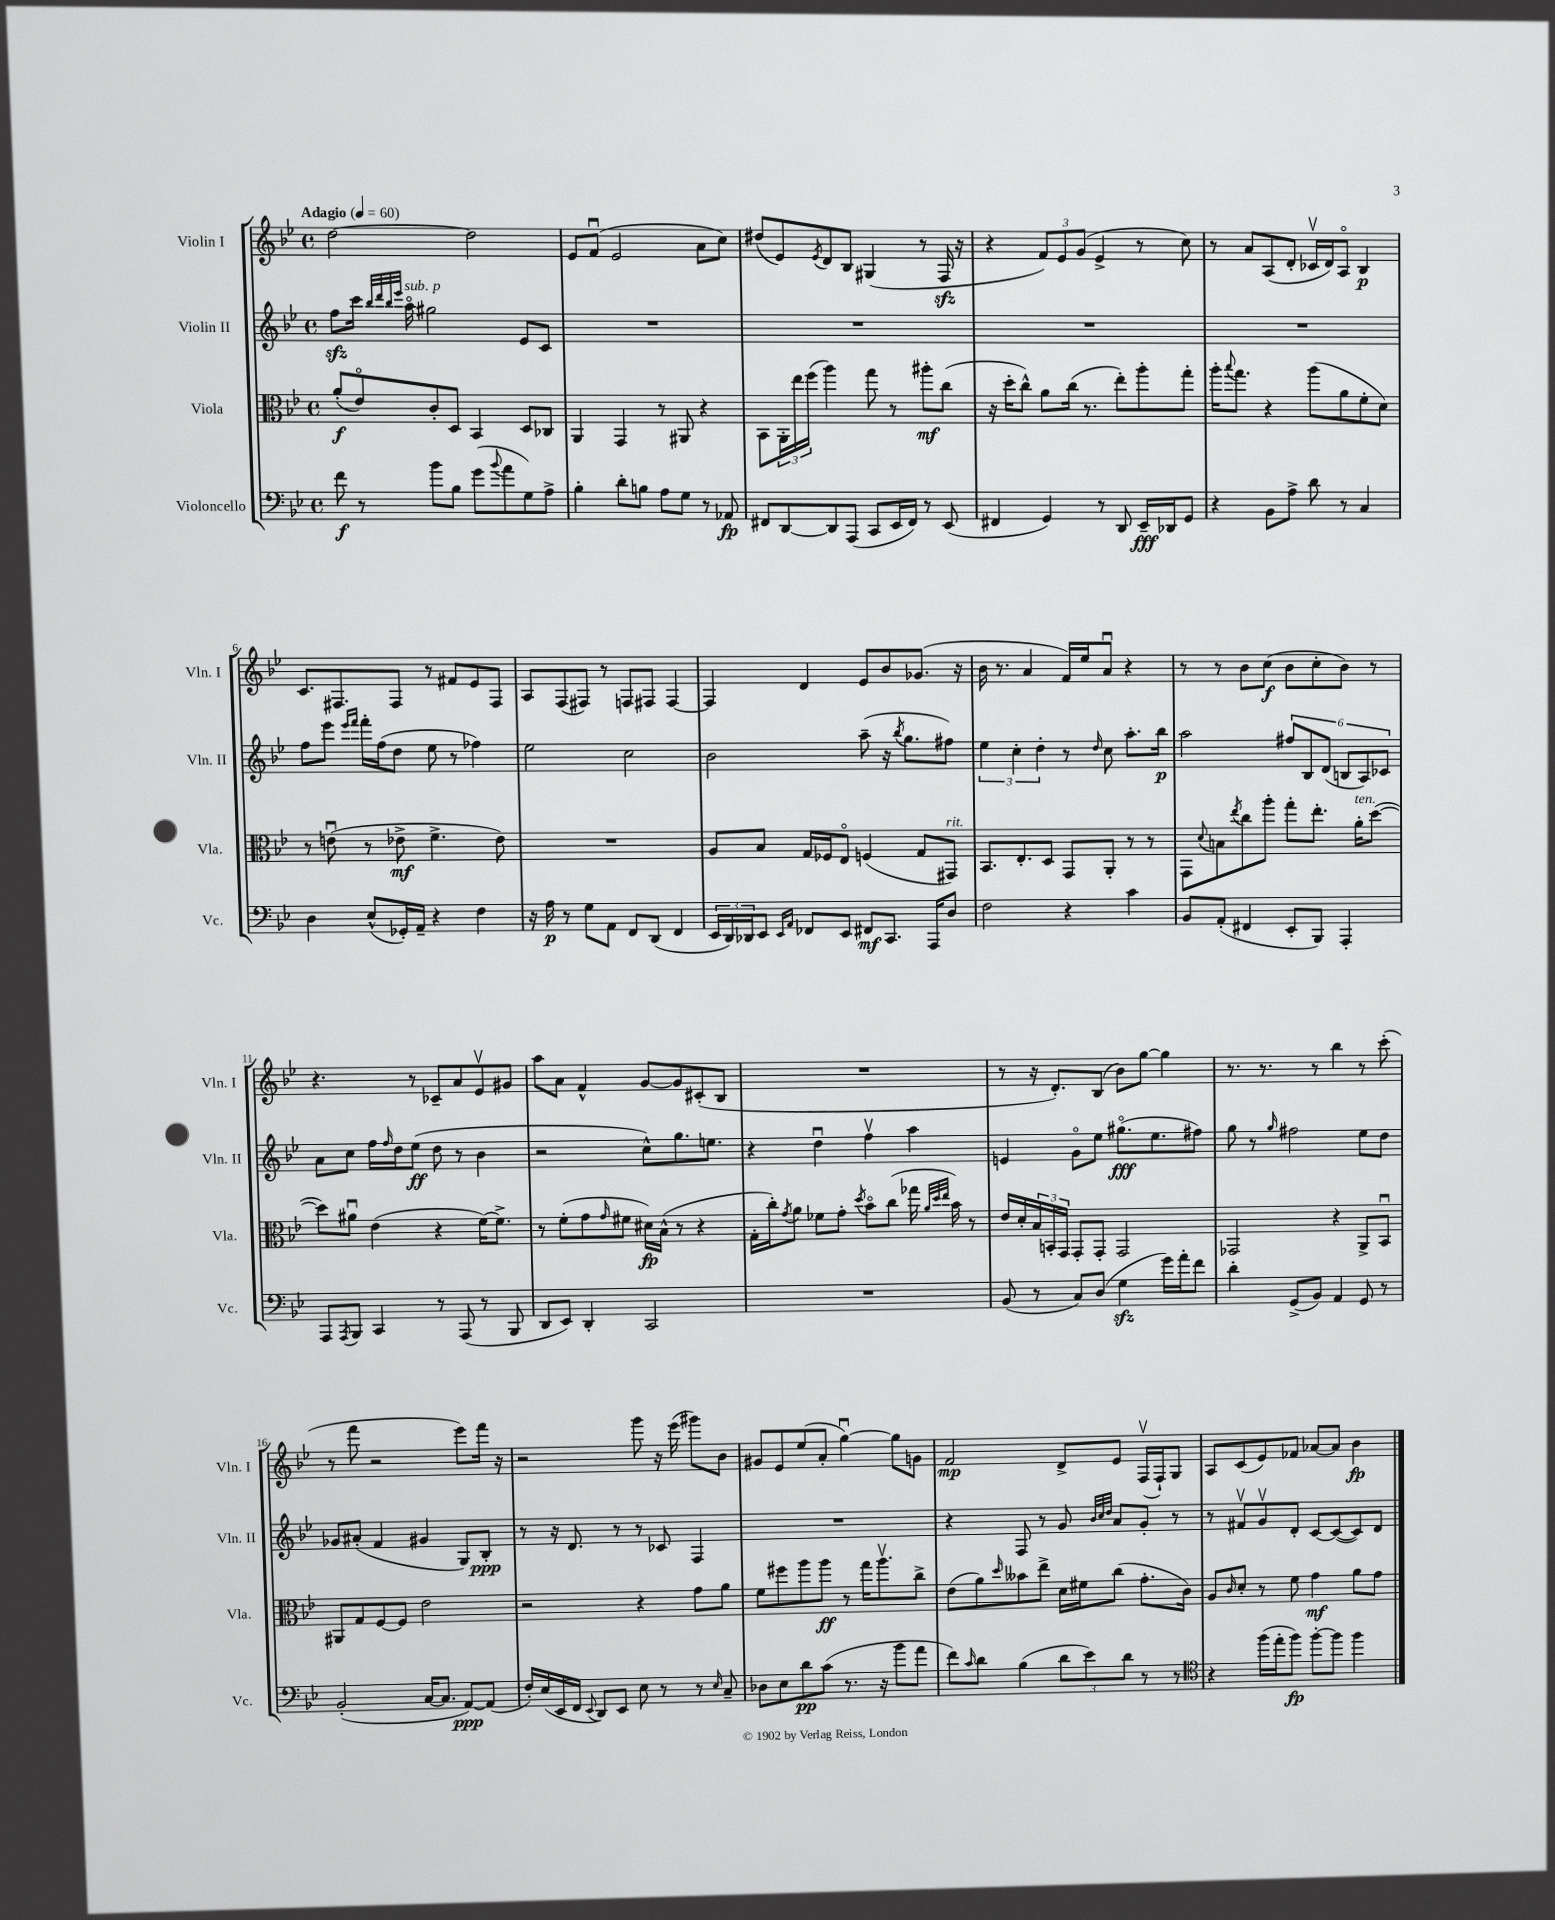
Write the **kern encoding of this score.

**kern	**dynam	**kern	**dynam	**kern	**dynam	**kern	**dynam
*part4	*part4	*part3	*part3	*part2	*part2	*part1	*part1
*staff4	*staff4	*staff3	*staff3	*staff2	*staff2	*staff1	*staff1
*I"Violoncello	*	*I"Viola	*	*I"Violin II	*	*I"Violin I	*
*I'Vc.	*	*I'Vla.	*	*I'Vln. II	*	*I'Vln. I	*
*clefF4	*	*clefC3	*	*clefG2	*	*clefG2	*
*k[b-e-]	*	*k[b-e-]	*	*k[b-e-]	*	*k[b-e-]	*
*M4/4	*	*M4/4	*	*M4/4	*	*M4/4	*
*met(c)	*	*met(c)	*	*met(c)	*	*met(c)	*
*MM60	*	*MM60	*	*MM60	*	*MM60	*
=1	=1	=1	=1	=1	=1	=1	=1
!	!	!	!	!	!	!LO:TX:a:B:t=Adagio	!
8f\	f	(8a'/L	f	8ffzz\L	.	[2dd\	.
8r	.	8e-/)	.	16ccc\Jk	.	.	.
.	.	.	.	32qqbb-/LLL	.	.	.
.	.	.	.	32qqddd/	.	.	.
.	.	.	.	32qqbb-/	.	.	.
.	.	.	.	32qqeee-/JJJ	.	.	.
!	!	!	!	!LO:TX:a:i:t=sub. p	!	!	!
.	.	.	.	16aa\	.	.	.
8b-\L	.	8c'/	.	2gg#X\	.	.	.
8B-\J	.	8D/J	.	.	.	.	.
(8g\L	.	4BB-/	.	.	.	2dd\]	.
8qqb-/	.	.	.	.	.	.	.
8a\	.	.	.	.	.	.	.
8G\)	.	8D/L	.	8e-/L	.	.	.
8A^\J	.	8C-X/J	.	8c/J	.	.	.
=2	=2	=2	=2	=2	=2	=2	=2
4B-'\	.	4AA/	.	1r	.	8e-/L	.
.	.	.	.	.	.	(8fu/J	.
8d'\L	.	4GG/	.	.	.	2e-/	.
8Bn\J	.	.	.	.	.	.	.
8A\L	.	8r	.	.	.	.	.
8G\J	.	8AA#X/	.	.	.	.	.
8r	.	4r	.	.	.	8a\L	.
8AA-X/	fp	.	.	.	.	8cc\J)	.
=3	=3	=3	=3	=3	=3	=3	=3
8FF#X/L	.	8BB-\L	.	1r	.	(8dd#X/L	.
[8DD/	.	24AA'\L	.	.	.	8e-/)	.
.	.	24ee-\	.	.	.	.	.
.	.	(24ff\JJ	.	.	.	.	.
.	.	.	.	.	.	8qe-/	.
8DD/]	.	4aa\)	.	.	.	8d/	.
(8AAA/J	.	.	.	.	.	8B-/J	.
8CC/L	.	8gg\	.	.	.	(4G#X/	.
16EE-/L	.	8r	.	.	.	.	.
16FF#/JJ)	.	.	.	.	.	.	.
8r	.	8aa#X'\L	mf	.	.	8r	.
(8EE-/	.	(8cc\J	.	.	.	16Fzz/	.
.	.	.	.	.	.	16r	.
=4	=4	=4	=4	=4	=4	=4	=4
4FF#X/	.	16r	.	1r	.	4r	.
.	.	16dd'\KL	.	.	.	.	.
.	.	8cc^^\J)	.	.	.	.	.
4GG/)	.	8a\L	.	.	.	12f/L)	.
.	.	.	.	.	.	12e-/	.
.	.	(16cc\Jk	.	.	.	.	.
.	.	.	.	.	.	(12g/J	.
.	.	8.r	.	.	.	.	.
8r	.	.	.	.	.	4e-^/	.
8DD/	.	8ee-'\L)	.	.	.	.	.
16EE-~/LL	fff	8aa'\	.	.	.	8r	.
16DD-X/J	.	.	.	.	.	.	.
8GG/J	.	8gg'\J	.	.	.	8cc\)	.
=5	=5	=5	=5	=5	=5	=5	=5
4r	.	16aa'\KL	.	1r	.	8r	.
.	.	8qqbb-/	.	.	.	.	.
.	.	8.gg\J	.	.	.	.	.
.	.	.	.	.	.	8a/L	.
8BB-\L	.	4r	.	.	.	(8A/	.
8A^\J	.	.	.	.	.	8d'/J	.
8d\	.	(8aa\L	.	.	.	16c-Xv/LL	.
.	.	.	.	.	.	16d/J)	.
8r	.	8a\	.	.	.	8A/J	.
4C/	.	8f'\	.	.	.	4B-/	p
.	.	8d\J)	.	.	.	.	.
!!LO:LB:g=z
=6	=6	=6	=6	=6	=6	=6	=6
4D\	.	8r	.	8ff\L	.	8.c/L	.
.	.	(8enu\	.	8eee-\J	.	.	.
.	.	.	.	.	.	8.F#X/	.
.	.	.	.	16qqeee-/LL	.	.	.
.	.	.	.	16qqfff/JJ	.	.	.
(8E-^^/L	.	8r	.	16fff'\LL	.	.	.
.	.	.	.	(16ff\J	.	.	.
16GG-X'/L)	.	8e-X^\	mf	8dd\J	.	8F#/J	.
16AA~/JJ	.	.	.	.	.	.	.
4r	.	4.f^\	.	8ee-\	.	8r	.
.	.	.	.	8r	.	8f#X/L	.
4F\	.	.	.	4ff-X\)	.	8e-/	.
.	.	8e-\)	.	.	.	8F#/J	.
=7	=7	=7	=7	=7	=7	=7	=7
16r	.	1r	.	2ee-\	.	8A/L	.
16A\	p	.	.	.	.	.	.
8r	.	.	.	.	.	(8F/	.
8G\L	.	.	.	.	.	8F#X/J)	.
8AA\J	.	.	.	.	.	8r	.
8FF/L	.	.	.	2cc\	.	8Fn/L	.
(8DD/J	.	.	.	.	.	8F#X/J	.
4FF/	.	.	.	.	.	[4F#/	.
=8	=8	=8	=8	=8	=8	=8	=8
24EE-/LL	.	8A/L	.	2b-\	.	4F#/]	.
24DD/)	.	.	.	.	.	.	.
24DD-X/J	.	.	.	.	.	.	.
8EE-/J	.	8B-/J	.	.	.	.	.
16qqEE-/LL	.	.	.	.	.	.	.
16qqAA/JJ	.	.	.	.	.	.	.
8FF-X/L	.	16G/LL	.	.	.	4d/	.
.	.	16F-X/J	.	.	.	.	.
8EE-/J	.	8E-/J	.	.	.	.	.
8FF#X/L	mf	(4Fn/	.	(8aa~\	.	8e-/L	.
8.CC/J	.	.	.	16r	.	8b-/	.
.	.	.	.	8qbb-/	.	.	.
.	.	.	.	8.gg\L	.	.	.
.	.	8G/L	.	.	.	(8.g-X/J	.
16AAA/KL	.	.	.	.	.	.	.
!	!	!LO:TX:a:i:t=rit.	!	!	!	!	!
8D/J	.	8GG#X/J)	.	8ff#X\J)	.	.	.
.	.	.	.	.	.	16r	.
=9	=9	=9	=9	=9	=9	=9	=9
2F\	.	8.BB-/L	.	6ee-\	.	16b-\	.
.	.	.	.	.	.	8.r	.
.	.	.	.	6cc'\	.	.	.
.	.	8.E-'/	.	.	.	.	.
.	.	.	.	.	.	4a/	.
.	.	.	.	6dd'\	.	.	.
.	.	8D/J	.	.	.	.	.
4r	.	8GG/L	.	8r	.	16f/LL)	.
.	.	.	.	.	.	16ee-/J	.
.	.	.	.	16qqdd/	.	.	.
.	.	8AA'/J	.	8cc\	.	8au/J	.
4c\	.	8r	.	8.aa'\L	.	4r	.
.	.	8r	.	.	.	.	.
.	.	.	.	16bb-\Jk	p	.	.
=10	=10	=10	=10	=10	=10	=10	=10
8BB-/L	.	8GG\L	.	2aa\	.	8r	.
.	.	8qqd/	.	.	.	.	.
(8AA'/J	.	8Bn\	.	.	.	8r	.
.	.	8qee-/	.	.	.	.	.
4FF#X/	.	8cc\	.	.	.	8b-\L	.
.	.	8aa'\J	.	.	.	(8cc\J	f
8EE-'/L	.	8gg'\L	.	12ff#X/L	.	8b-\L	.
.	.	.	.	12B-/	.	.	.
8BBB-/J)	.	8.ee-'\J	.	.	.	8cc'\	.
.	.	.	.	(12d/J	.	.	.
4AAA'/	.	.	.	12Bn/L	.	8b-\J)	.
!	!	!LO:TX:a:i:t=ten.	!	!	!	!	!
.	.	16a'\KL	.	.	.	.	.
.	.	.	.	12A/)	.	.	.
.	.	([8dd\J	.	.	.	8r	.
.	.	.	.	12c-X/J	.	.	.
!!LO:LB:g=z
=11	=11	=11	=11	=11	=11	=11	=11
8AAA/L	.	8dd\L])	.	8a\L	.	4.r	.
8qAAA/	.	.	.	.	.	.	.
8BBB-/J	.	8a#Xu\J	.	8cc\J	.	.	.
4CC/	.	(4e-\	.	16ff\LL	.	.	.
.	.	.	.	16qqff/	.	.	.
.	.	.	.	16dd\J	.	.	.
.	.	.	.	(8ee-\J	ff	8r	.
8r	.	4r	.	8dd\	.	8c-X~/L	.
(8AAA/	.	.	.	8r	.	8a/	.
8r	.	[16f\KL)	.	4b-\	.	8e-v/	.
.	.	8.f^\J]	.	.	.	.	.
8BBB-/	.	.	.	.	.	8g#X/J	.
=12	=12	=12	=12	=12	=12	=12	=12
8DD/L	.	8r	.	2r	.	8aa\L	.
8EE-/J)	.	(8f'\L	.	.	.	8a\J	.
4DD'/	.	8g\	.	.	.	4f^^/	.
.	.	16qqg/	.	.	.	.	.
.	.	8f#X\J	.	.	.	.	.
2CC/	.	16d#X\LL)	fp	8cc^^\L)	.	[8g/L	.
.	.	(16B-^^\JJ	.	.	.	.	.
.	.	8r	.	8.gg\	.	8g/]	.
.	.	4r	.	.	.	(8c#X'/	.
.	.	.	.	8.een\J	.	.	.
.	.	.	.	.	.	8B-/J	.
=13	=13	=13	=13	=13	=13	=13	=13
1r	.	16G'\LL	.	4r	.	1r	.
.	.	16cc'\J)	.	.	.	.	.
.	.	8qg/	.	.	.	.	.
.	.	8a\J	.	.	.	.	.
.	.	8f-X\L	.	4ddu\	.	.	.
.	.	8g'\J	.	.	.	.	.
.	.	8qdd/	.	.	.	.	.
.	.	8b-\L	.	4ffv\	.	.	.
.	.	(8cc\J	.	.	.	.	.
.	.	16gg-X\	.	4aa\	.	.	.
.	.	32qqa/LLL	.	.	.	.	.
.	.	32qqdd/	.	.	.	.	.
.	.	32qqee-/JJJ	.	.	.	.	.
.	.	16b-\)	.	.	.	.	.
.	.	8r	.	.	.	.	.
=14	=14	=14	=14	=14	=14	=14	=14
(8BB-/	.	16e-/LL	.	4en/	.	8r	.
.	.	16d'/	.	.	.	.	.
8r	.	24B-/	.	.	.	16r	.
.	.	24BBn'/	.	.	.	.	.
.	.	.	.	.	.	8.d'/L)	.
.	.	24GG/JJ	.	.	.	.	.
8C/L)	.	8GG'/L	.	8g\L	.	.	.
(8D/J	.	8GG'/J	.	8ee-\J	.	(8B-/J	.
4Gzz\	.	2GG/	.	(8.gg#X\L	fff	8b-\L)	.
.	.	.	.	.	.	[8gg\J	.
.	.	.	.	8.ee-\	.	.	.
16g\LL)	.	.	.	.	.	4gg\]	.
16a'\J	.	.	.	.	.	.	.
8f\J	.	.	.	8ff#X\J)	.	.	.
=15	=15	=15	=15	=15	=15	=15	=15
4d'\	.	2GG-X/	.	8gg\	.	8.r	.
.	.	.	.	8r	.	.	.
.	.	.	.	.	.	8.r	.
.	.	.	.	16qqgg/	.	.	.
(8GG^/L	.	.	.	2ff#X\	.	.	.
8BB-/J)	.	.	.	.	.	8r	.
4AA/	.	4r	.	.	.	4bb-\	.
8GG/	.	8AA^/L	.	8ee-\L	.	8r	.
8r	.	8BB-u/J	.	8dd\J	.	(8ccc'\	.
!!LO:LB:g=z
=16	=16	=16	=16	=16	=16	=16	=16
(2BB-'/	.	8AA#X/L	.	8g-X/L	.	8r	.
.	.	8G/	.	(8a#X'/J	.	8fff\	.
.	.	[8F/	.	4f/	.	2r	.
.	.	8F/J]	.	.	.	.	.
[16C/KL	.	2e-\	.	4g#X/	.	.	.
8.C/J]	.	.	.	.	.	.	.
[8AA/L)	ppp	.	.	8G/L)	.	8eee-\L)	.
(8AA/J]	.	.	.	8B-'/J	ppp	16fff\Jk	.
.	.	.	.	.	.	16r	.
=17	=17	=17	=17	=17	=17	=17	=17
16F'/LL)	.	2r	.	8r	.	2r	.
(16E-/	.	.	.	.	.	.	.
16EE-/	.	.	.	16r	.	.	.
16FF/JJ	.	.	.	8.d/	.	.	.
8qqEE-/	.	.	.	.	.	.	.
8DD/L)	.	.	.	.	.	.	.
8EE-/J	.	.	.	8r	.	.	.
8E-\	.	4r	.	8r	.	8ggg\	.
8r	.	.	.	8c-X/	.	16r	.
.	.	.	.	.	.	(16eee-\	.
8r	.	8g\L	.	4F/	.	8ggg#X\L)	.
16qqE-/	.	.	.	.	.	.	.
8C~/	.	8a\J	.	.	.	8b-\J	.
=18	=18	=18	=18	=18	=18	=18	=18
8D-X\L	.	8f\L	.	1r	.	8g#X/L	.
8E-\	.	8ff#X\	.	.	.	8e-/	.
8d\	pp	8aa\	.	.	.	(8ee-/	.
(8c\J	.	8aa\J	ff	.	.	8a'/J	.
8.r	.	8r	.	.	.	[4ggu\)	.
.	.	16gg\KL	.	.	.	.	.
16r	.	8.aav\	.	.	.	.	.
8b-\L	.	.	.	.	.	8gg\L]	.
8a\J	.	8cc^\J	.	.	.	8gn\J	.
=19	=19	=19	=19	=19	=19	=19	=19
8f\L)	.	(8e-\L	.	4r	.	2f/	mp
16qqc/	.	.	.	.	.	.	.
8d\J	.	8a\)	.	.	.	.	.
.	.	16qqdd/	.	.	.	.	.
(4B-\	.	8b--X\	.	8F/	.	.	.
.	.	8ee-^\J	.	8r	.	.	.
12d\L	.	16d\LL	.	8g/	.	8d^/L	.
.	.	16f#X\J	.	.	.	.	.
12e-\)	.	.	.	.	.	.	.
.	.	.	.	32qqb-/LLL	.	.	.
.	.	.	.	32qqcc/	.	.	.
.	.	.	.	32qqdd/JJJ	.	.	.
.	.	(8cc\J	.	8a/L	.	8e-/J	.
12d\J	.	.	.	.	.	.	.
8r	.	8.g'\L	.	8g'/J	.	(16Fv/LL	.
.	.	.	.	.	.	16F`/J)	.
8r	.	.	.	8r	.	8G/J	.
.	.	16c\Jk)	.	.	.	.	.
=20	=20	=20	=20	=20	=20	=20	=20
*clefC4	*	*	*	*	*	*	*
4r	.	8A/L	.	8r	.	8A/L	.
.	.	16qqc/	.	.	.	.	.
.	.	8d'/J	.	8f#Xv/L	.	(8c/	.
(16ff\LL	.	8r	.	8gv/	.	8e-/)	.
16ee-'\J	.	.	.	.	.	.	.
8ff\J)	fp	8f\	.	8d'/J	.	8f-X/J	.
[8ff'\L	.	4g\	mf	[8c/L	.	[8a-X/L	.
8ff\J]	.	.	.	(8c/_	.	8a-/J]	.
4ff\	.	8a\L	.	8c/])	.	4b-\	fp
.	.	8g\J	.	8d/J	.	.	.
==	==	==	==	==	==	==	==
*-	*-	*-	*-	*-	*-	*-	*-
